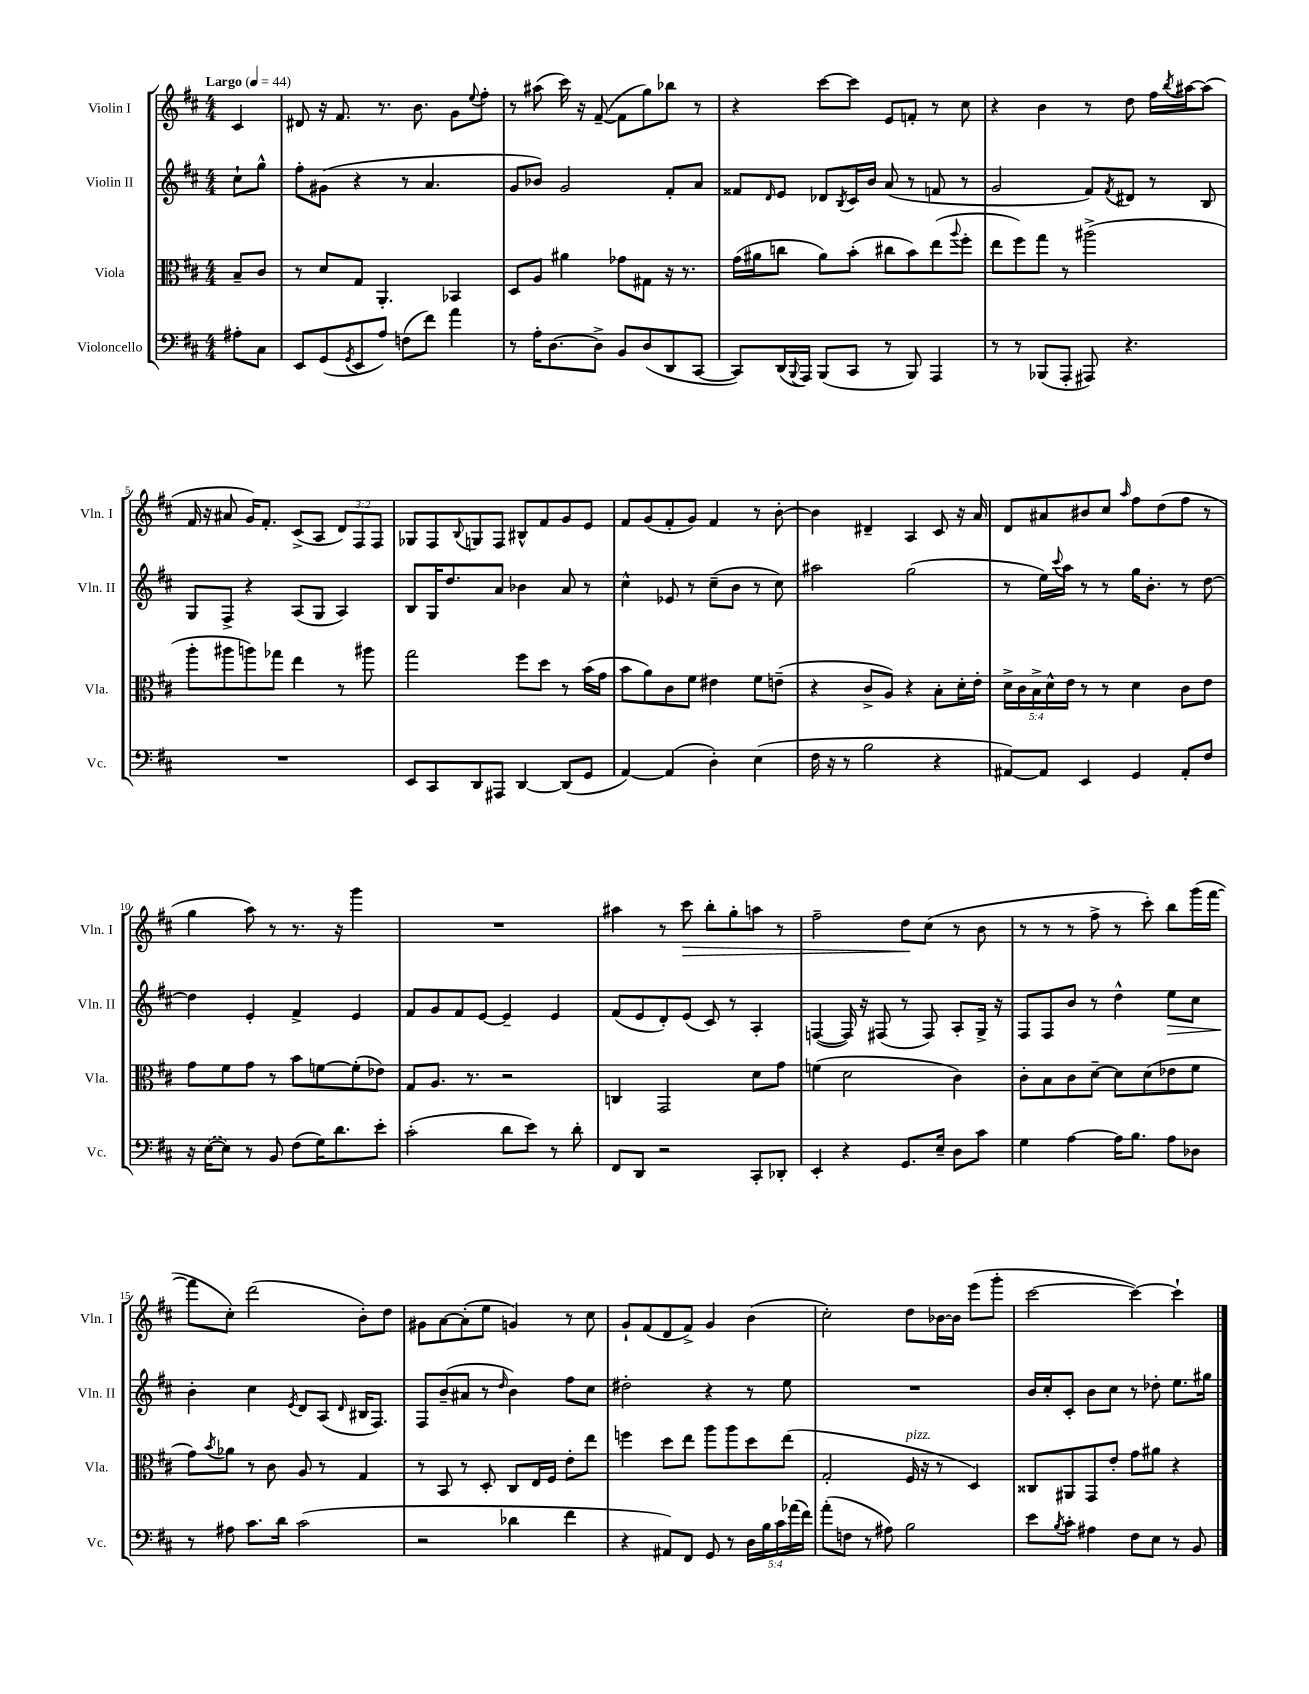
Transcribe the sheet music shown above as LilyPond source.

<<
\new StaffGroup <<
\new Staff = "s0" \with { instrumentName = "Violin I" shortInstrumentName = "Vln. I" } {
    \clef treble \key d \major \numericTimeSignature \time 4/4 \override Staff.TupletNumber.text = #tuplet-number::calc-fraction-text \partial 4 \tempo "Largo" 4 = 44
    cis'4 |
    dis'8 r16 fis'8. r8. b'8. g'8 \appoggiatura { e''8 } fis''8-. |
    r8 ais''8( cis'''16) r16 fis'8~--( fis'8 g''8) bes''8 r8 |
    r4 cis'''8~ cis'''8 e'8 f'8-. r8 cis''8 |
    r4 b'4 r8 d''8 fis''16 \acciaccatura { b''8 } ais''16~ ais''8( |
    fis'16 r16 ais'8 g'16) fis'8.-. cis'8->( a8 \tuplet 3/2 { d'8) fis8 fis8 } |
    ges8 fis8 \appoggiatura { b8 } g8 fis8 bis8-^ fis'8 g'8 e'8 |
    fis'8 g'8( fis'8-. g'8) fis'4 r8 b'8~-. |
    b'4 dis'4-- a4 cis'8 r16 a'16 |
    d'8 ais'8 bis'8 cis''8 \grace { a''16 } fis''8 d''8( fis''8 r8 |
    g''4 a''8) r8 r8. r16 g'''4 |
    R1 |
    ais''4 r8 cis'''8\> b''8-. g''8-. a''8 r8 |
    fis''2-- d''8\! cis''8( r8 b'8 |
    r8 r8 r8 fis''8-> r8 cis'''8-.) b''8 g'''16( fis'''16~ |
    fis'''8 cis''8-.) d'''2( b'8-.) d''8 |
    gis'8 a'8~ a'8-.( e''8 g'4) r8 cis''8 |
    g'8-! fis'8( d'8 fis'8->) g'4 b'4( |
    cis''2-.) d''8 bes'16~ bes'16 e'''8( g'''8-. |
    cis'''2~ cis'''4~) cis'''4-! \bar "|." |
}
\new Staff = "s1" \with { instrumentName = "Violin II" shortInstrumentName = "Vln. II" } {
    \clef treble \key d \major \numericTimeSignature \time 4/4 \partial 4
    cis''8-! g''8-^ |
    fis''8-. gis'8( r4 r8 a'4. |
    g'8 bes'8) g'2 fis'8-. a'8 |
    fisis'8 \grace { d'16 } e'8 des'8 \acciaccatura { b8 } cis'16 b'16 a'8( r8 f'8 r8 |
    g'2 fis'8) \acciaccatura { fis'8 } dis'8 r8 b8 |
    g8 fis8-> r4 a8( g8 a4) |
    b8 g16 d''8. a'8 bes'4 a'8 r8 |
    cis''4-^ ees'8 r8 cis''8--( b'8 r8 cis''8) |
    ais''2 g''2( |
    r8 e''16) \appoggiatura { cis'''8 } a''16 r8 r8 g''16 b'8.-. r8 d''8~ |
    d''4 e'4-. fis'4-> e'4 |
    fis'8 g'8 fis'8 e'8~ e'4-- e'4 |
    fis'8( e'8 d'8-.) e'8( cis'8) r8 a4-. |
    f4~( f16) r16 fis8( r8 fis8) a8-. g16-> r16 |
    fis8 fis8 b'8 r8 d''4-^ e''8\> cis''8 |
    b'4-.\! cis''4 \acciaccatura { e'8 } d'8 a8( \grace { d'16 } bis16 fis8.) |
    fis8 b'8--( ais'8 r8 \grace { d''16 } b'4) fis''8 cis''8 |
    dis''2-. r4 r8 e''8 |
    R1 |
    b'16 cis''16-. cis'8-. b'8 cis''8 r8 des''8-. e''8. gis''16 \bar "|." |
}
\new Staff = "s2" \with { instrumentName = "Viola" shortInstrumentName = "Vla." } {
    \clef alto \key d \major \numericTimeSignature \time 4/4 \override Staff.TupletNumber.text = #tuplet-number::calc-fraction-text \partial 4
    b8-- cis'8 |
    r8 d'8 g8 a,4.-. bes,4 |
    d8 a8 ais'4 ges'8 gis8 r16 r8. |
    g'16( ais'16 c''8 ais'8) b'8-.( cis''8 b'8) e''8( \appoggiatura { a''8 } fis''8-. |
    e''8 fis''8) g''8 r8 ais''2->( |
    a''8-. ais''8 a''8) ges''8 e''4 r8 ais''8 |
    g''2 fis''8 d''8 r8 b'16( g'16 |
    b'8 a'8) cis'8 fis'8 eis'4 fis'8 e'8--( |
    r4 cis'8-> a8) r4 b8-. d'16-. e'16-. |
    \tuplet 5/4 { d'16-> cis'16 b16-> d'16-^ e'16 } r8 r8 d'4 cis'8 e'8 |
    g'8 fis'8 g'8 r8 b'8 f'8~ f'8-.( ees'8) |
    g8 a8. r8. r2 |
    c4 g,2 d'8 g'8 |
    f'4( d'2 cis'4) |
    cis'8-. b8 cis'8 d'8~-- d'8 d'8( ees'8 fis'8 |
    g'8) \acciaccatura { b'8 } aes'8 r8 cis'8 a8 r8 g4 |
    r8 b,8 r8 d8-. cis8 e16 fis16 e'8-. e''8 |
    f''4 d''8 e''8 a''8 a''8 d''8 e''8( |
    g2-. fis16^\markup { \italic "pizz." } r16 r8 d4) |
    cisis8 ais,8 g,8 e'8-. g'8 ais'8 r4 \bar "|." |
}
\new Staff = "s3" \with { instrumentName = "Violoncello" shortInstrumentName = "Vc." } {
    \clef bass \key d \major \numericTimeSignature \time 4/4 \override Staff.TupletNumber.text = #tuplet-number::calc-fraction-text \partial 4
    ais8-. cis8 |
    e,8 g,8( \acciaccatura { g,8 } e,8 a8) f8( fis'8) a'4 |
    r8 a16-. d8.~ d8-> b,8 d8( d,8 cis,8~ |
    cis,8) d,16( \appoggiatura { b,,8 } a,,16) b,,8( cis,8 r8 b,,8) a,,4 |
    r8 r8 bes,,8( a,,8-. ais,,8) r4. |
    R1 |
    e,8 cis,8 d,8 ais,,8 d,4~ d,8( g,8 |
    a,4~) a,4( d4-.) e4( |
    fis16 r16 r8 b2 r4 |
    ais,8~) ais,8 e,4 g,4 ais,8-. fis8 |
    r16 \once \slurDashed e16~( e8) r8 b,8 fis8( g16) d'8. e'8-. |
    cis'2-.( d'8 e'8) r8 d'8-. |
    fis,8 d,8 r2 cis,8-. des,8-. |
    e,4-. r4 g,8. e16-- d8 cis'8 |
    g4 a4~ a16 b8. a8 des8 |
    r8 ais8 cis'8. d'16 cis'2( |
    r2 des'4 fis'4 |
    r4 ais,8) fis,8 g,8 r8 \tuplet 5/4 { d16 b16 cis'16 aes'16( fis'16) } |
    a'8-.( f8 r8 ais8) b2 |
    e'8 \acciaccatura { b8 } cis'8-. ais4 fis8 e8 r8 b,8 \bar "|." |
}
>>
>>
